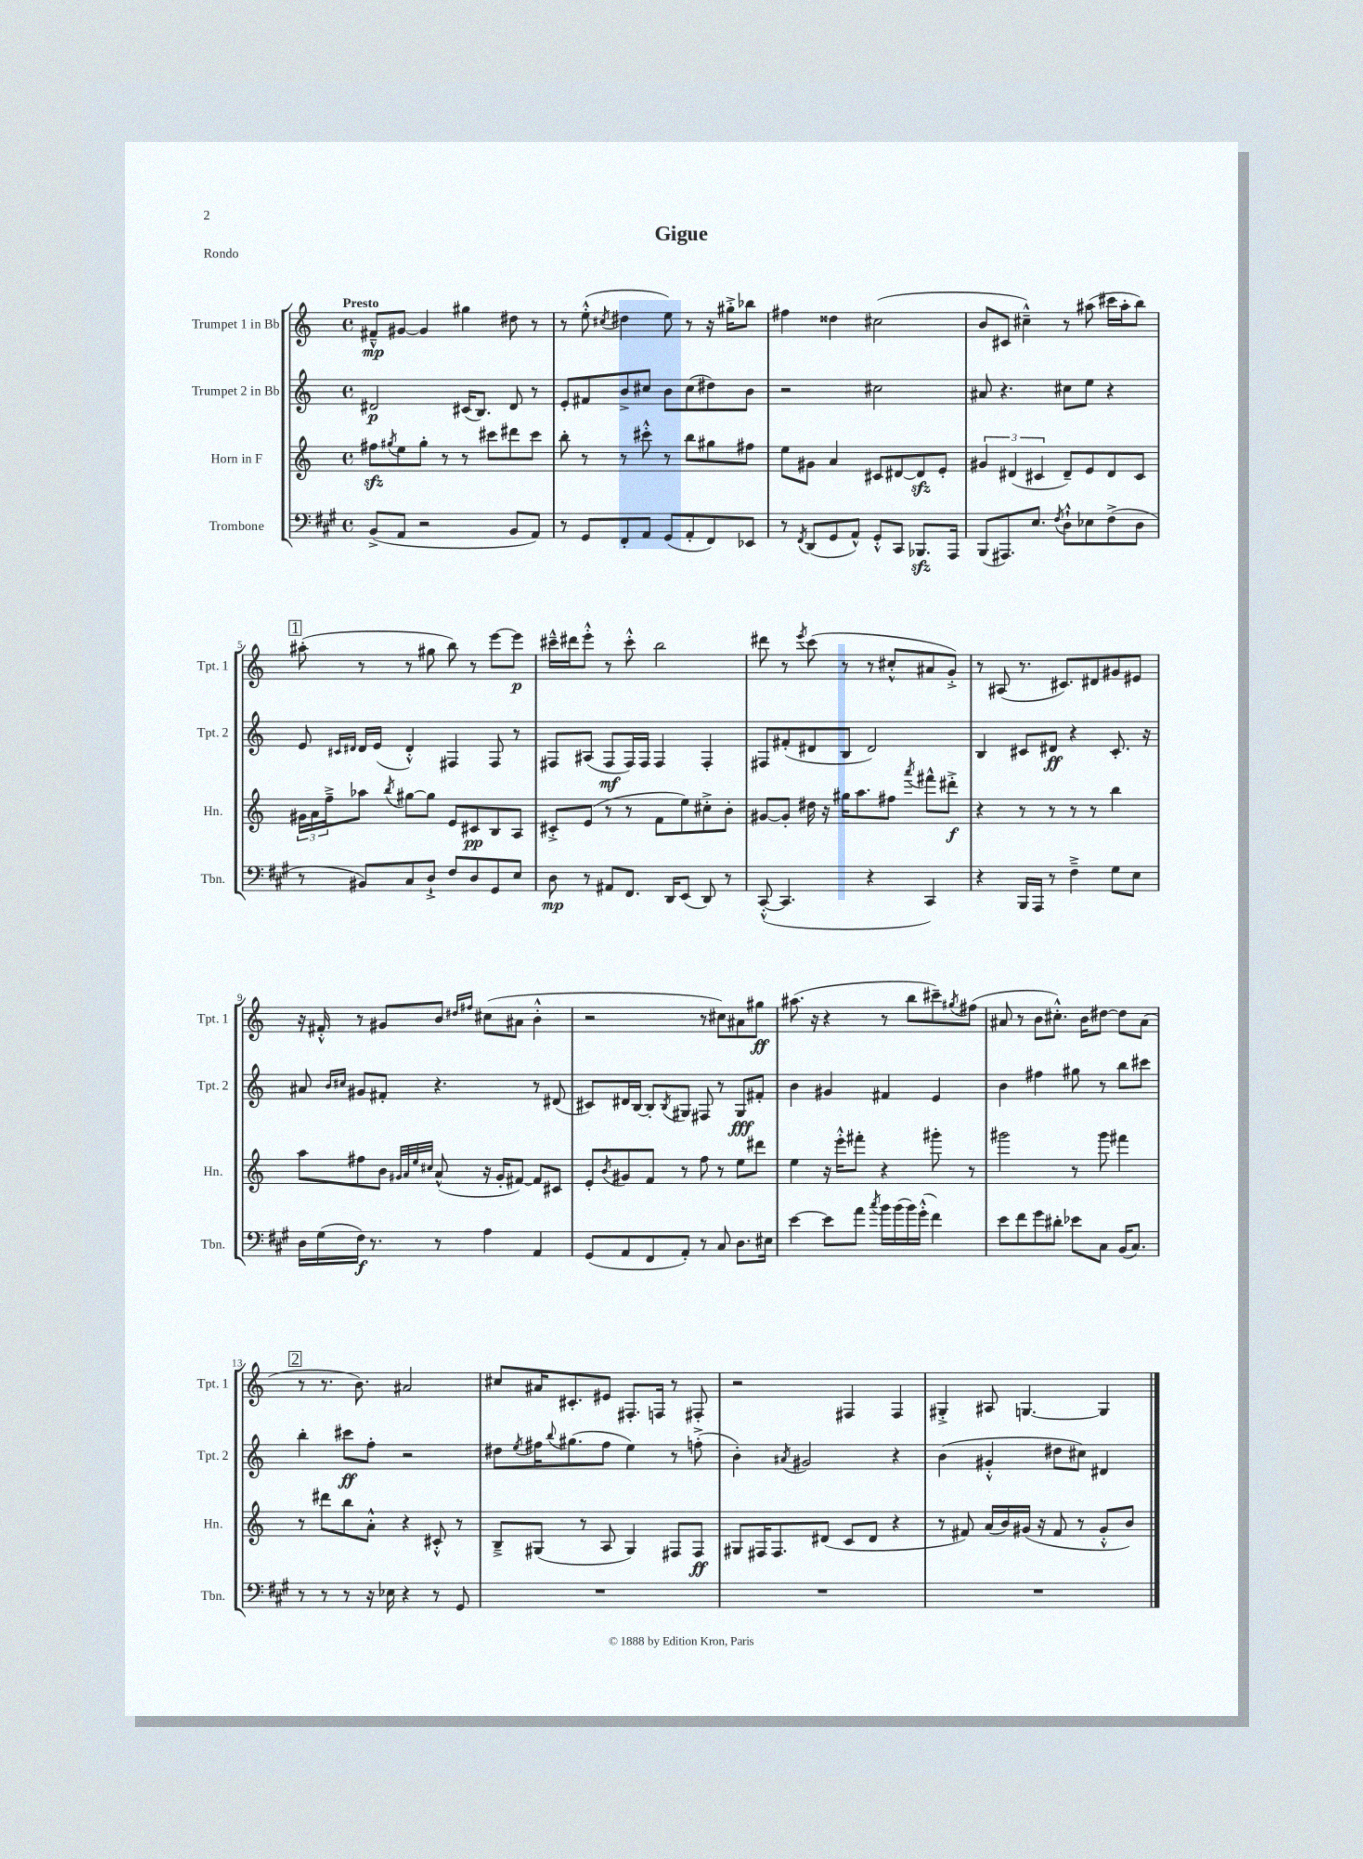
\header { title = "Gigue" piece = "Rondo" }
<<
\new StaffGroup <<
\new Staff = "s0" \with { instrumentName = "Trumpet 1 in Bb" shortInstrumentName = "Tpt. 1" } {
    \clef treble \key c \major \defaultTimeSignature \time 4/4 \tempo "Presto"
    fis'8---^\mp gis'8~ gis'4 gis''4 dis''8 r8 |
    r8 e''8-.-^( \acciaccatura { cis''8 } dis''4 e''8) r8 r16 gis''16-.-> bes''8 |
    fis''4 disis''4 cis''2( |
    b'8 cis'8 cis''4---^) r8 ais''8( cis'''16 ais''16-. b''8) |
    \mark \markup { \box "1" } ais''8-.( r8 r8 gis''8 b''8) r8 e'''8~ e'''8\p |
    cis'''16---^ dis'''16 e'''8-.-^ r8 cis'''8-.-^ b''2 |
    dis'''8 r8 \acciaccatura { e'''8 } c'''8( r8 r8 cis''8-.-^ ais'8 g'8-.->) |
    r8 ais8( r8. cis'8.) dis'8 gis'8 eis'8 |
    r16 fis'16-.-^ r8 gis'8 b'8 \grace { dis''16 fis''16 } cis''8( ais'8 b'4-.-^ |
    r2 r8 cis''8) ais'8 gis''8\ff |
    ais''8.( r16 r4 r8 b''8 cis'''8--) \acciaccatura { gis''8 } fis''8( |
    ais'8 r8 b'8 cis''8.-.-^) b'16 dis''8~ dis''8 ais'8( |
    \mark \markup { \box "2" } r8 r8. b'8.) ais'2 |
    cis''8 ais'16 cis'8.-. eis'8 fis8.-. f16 r8 fis8-. |
    r2 fis4 fis4 |
    gis4-.-> ais8 g4.~ g4 \bar "|." |
}
\new Staff = "s1" \with { instrumentName = "Trumpet 2 in Bb" shortInstrumentName = "Tpt. 2" } {
    \clef treble \key c \major \defaultTimeSignature \time 4/4
    dis'2\p cis'16( b8.) dis'8 r8 |
    e'8-. fis'8 b'8-> cis''8 b'8 cis''8( dis''8) b'8 |
    r2 cis''2 |
    ais'8 r4. cis''8 e''8 r4 |
    \mark \markup { \box "1" } e'8 \grace { cis'16 dis'16 } dis'16 e'16( dis'4-.-^) fis4 fis8 r8 |
    fis8 ais8( fis8\mf fis16) fis16 fis4 fis4-. |
    fis8 fis'8-.( dis'8 b8 dis'2) |
    b4 cis'8 dis'8\ff r4 cis'8.-. r16 |
    ais'8 \grace { b'16 cis''16 } gis'8 fis'8-. r4. r8 dis'8( |
    cis'8) dis'16 b16~ b8-. \acciaccatura { b8 } gis8 fis8 r8 gis8\fff fis'8-. |
    b'4 gis'4 fis'4 e'4 |
    b'4 fis''4 gis''8 r8 b''8 cis'''8 |
    \mark \markup { \box "2" } b''4-. cis'''8\ff f''8-. r2 |
    dis''8 \acciaccatura { e''8 } fis''16 \appoggiatura { b''8 } gis''8.( fis''8 e''4) r8 f''8-.->( |
    b'4-.) \acciaccatura { ais'8 } gis'2 r4 |
    b'4( gis'4-.-^ dis''8 cis''8) dis'4 \bar "|." |
}
\new Staff = "s2" \with { instrumentName = "Horn in F" shortInstrumentName = "Hn." } {
    \clef treble \key c \major \defaultTimeSignature \time 4/4
    fis''8\sfz \acciaccatura { gis''8 } e''8 gis''8-. r8 r8 cis'''8 dis'''8 cis'''8 |
    b''8-. r8 r8 cis'''8-.-^ r8 b''8 gis''8 fis''8 |
    e''8 gis'8 a'4 cis'8 dis'8~ dis'8\sfz e'8-. |
    \tuplet 3/2 { gis'4 dis'4( cis'4 } dis'8--) e'8 dis'8 cis'8 |
    \mark \markup { \box "1" } \tuplet 3/2 { gis'16 a'16 f''16---> } aes''8 \acciaccatura { b''8 } gis''8~ gis''8 e'8 cis'8\pp b8 a8 |
    cis'8-.-> e'8( r8 r8 f'8 e''8) cis''8-.-> b'8-. |
    gis'8~ gis'8-. dis''16 r16 gis''16 a''8. fis''8 \acciaccatura { a'''8 } fis'''8-^ dis'''8-.->\f |
    r4 r8 r8 r8 r8 b''4 |
    a''8 fis''8 b'8 \grace { gis'32 a'32 e''32 cis''32 } a'8-^( r16 gis'16-. fis'8~) fis'8 cis'8 |
    e'8-. \acciaccatura { b'8 } gis'8 f'8 r8 f''8 r8 e''8 dis'''8 |
    e''4 r16 e'''16-.-^ fis'''8-. r4 gis'''8-. r8 |
    gis'''2 r8 gis'''8 fis'''4 |
    \mark \markup { \box "2" } r8 dis'''8 b''8 a'8-.-^ r4 cis'8-.-^ r8 |
    b8---> gis8( r8 a8 gis4) fis8 fis8\ff |
    gis8 fis16 fis8. dis'8( c'8 dis'8 r4 |
    r8 fis'8) a'16( b'16) gis'16( r16 fis'8 r8 gis'8-.-^ b'8) \bar "|." |
}
\new Staff = "s3" \with { instrumentName = "Trombone" shortInstrumentName = "Tbn." } {
    \clef bass \key a \major \defaultTimeSignature \time 4/4
    b,8->( a,8 r2 b,8 a,8) |
    r8 gis,8 fis,8-. a,8 gis,8( a,8-. fis,8) ees,8 |
    r8 \acciaccatura { fis,8 } d,8( gis,8 a,8-^) gis,8-.-^ cis,8 bes,,8.\sfz a,,16 |
    b,,8( ais,,8.) e8. \acciaccatura { fis8 } d8-!-^ ees8 fis8->( d8 |
    \mark \markup { \box "1" } r8 bis,8) cis8 d8-!-> fis8 d8 gis,8 e8 |
    d8\mp r8 ais,8 fis,8. d,16 e,8( d,8) r8 |
    cis,8~-.-^( cis,4. r4 cis,4) |
    r4 b,,16 a,,16 r8 fis4---> gis8 e8 |
    d16 gis16( fis16\f) r8. r8 a4 a,4 |
    gis,8( a,8 fis,8 a,8-.) r8 cis8 d8. eis16 |
    e'4~ e'8 a'8 \acciaccatura { cis''8 } b'16 b'16( b'16) gis'16-.-^( fis'4) |
    e'8 fis'8 gis'8 dis'8-. ees'8 cis8 b,16( cis8.) |
    \mark \markup { \box "2" } r8 r8 r8 r16 ees16 r4 r8 gis,8 |
    R1 |
    R1 |
    R1 \bar "|." |
}
>>
>>
